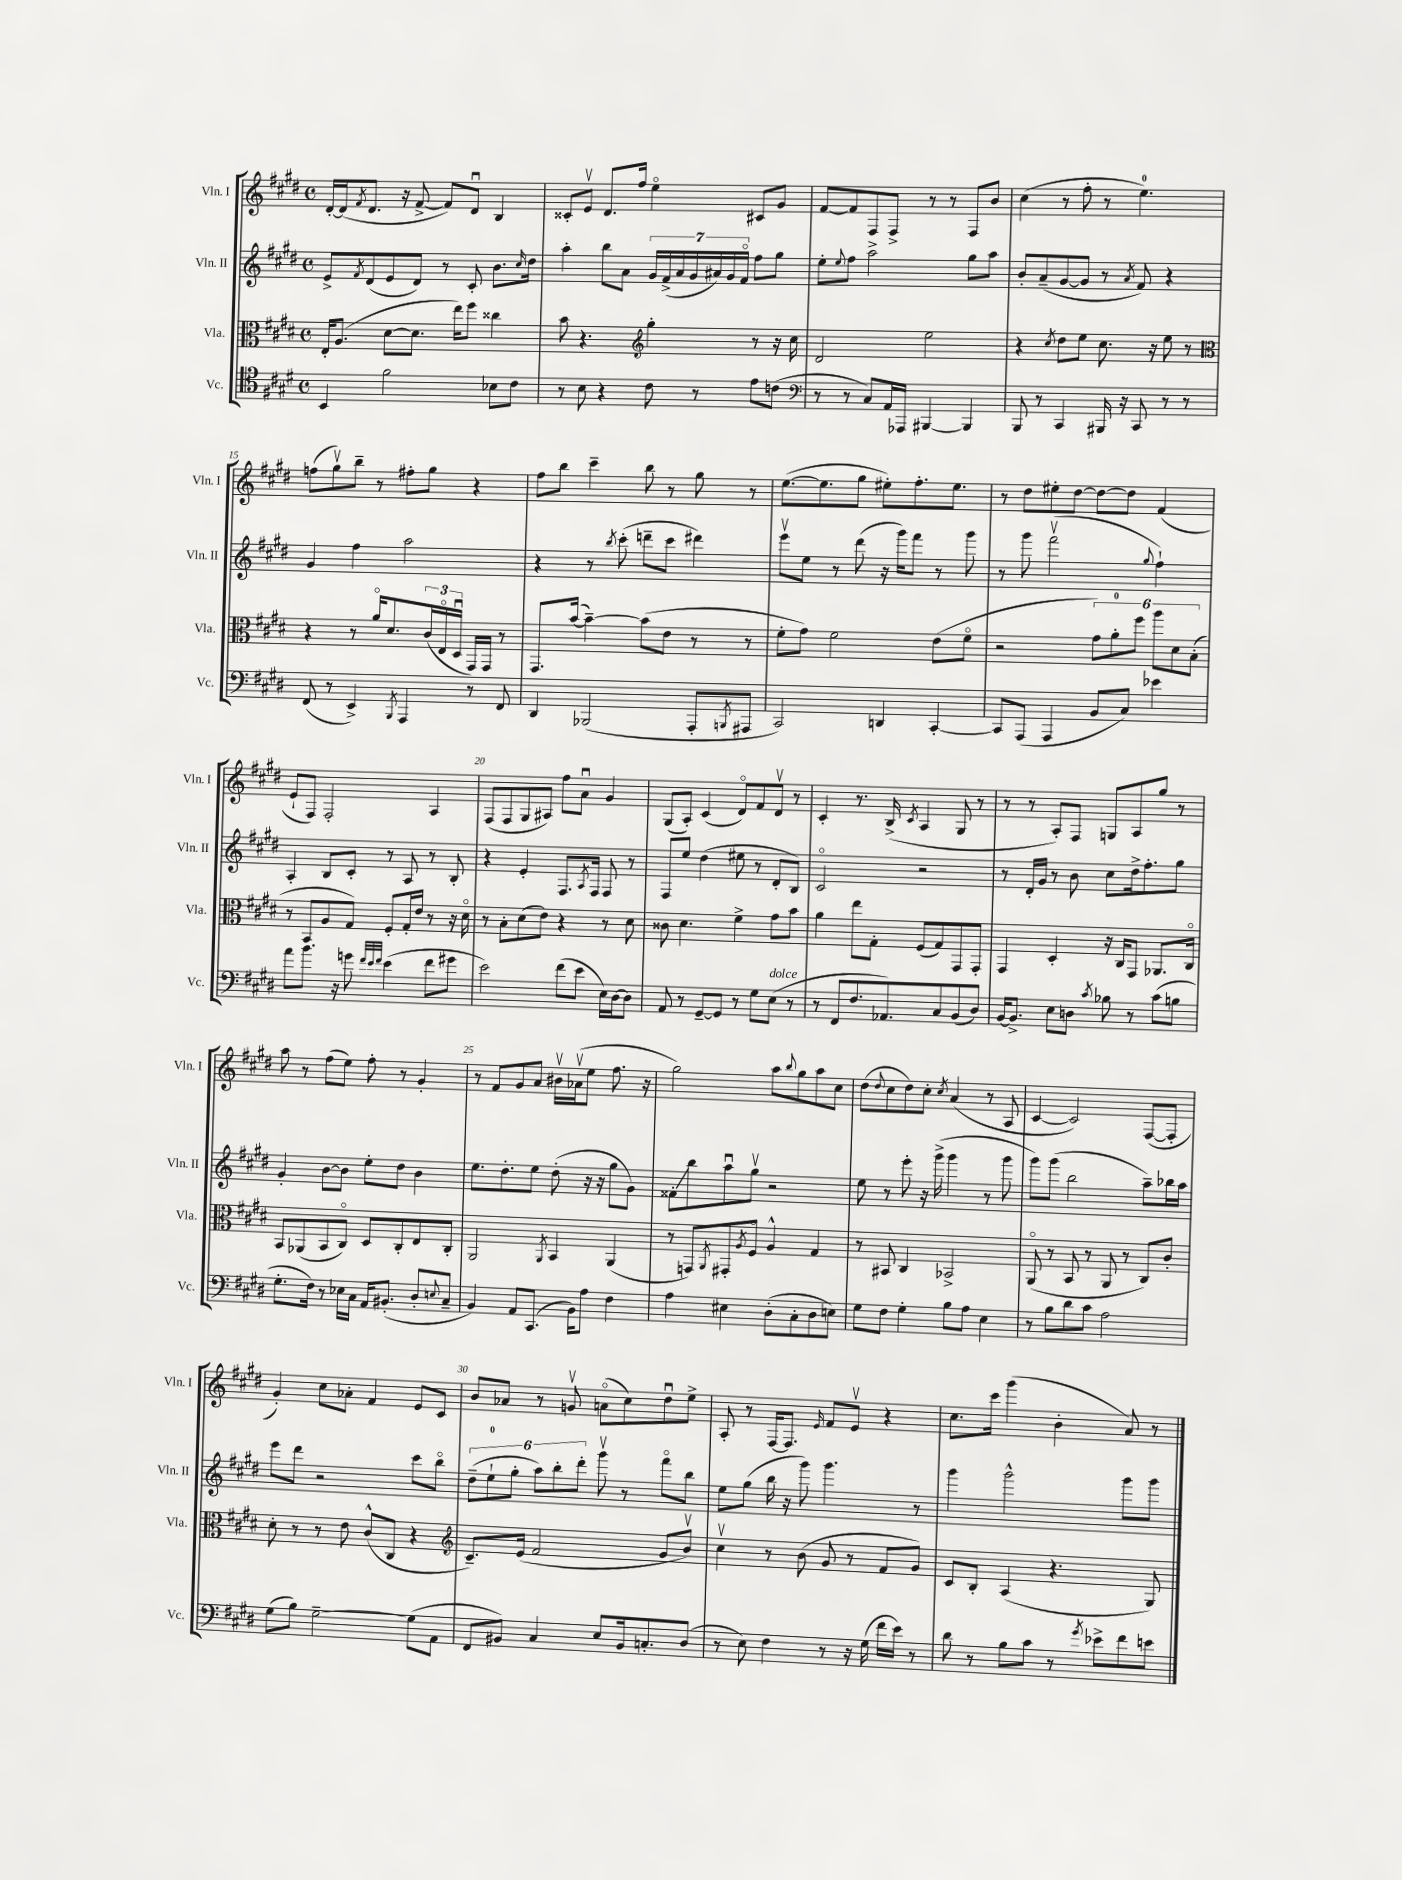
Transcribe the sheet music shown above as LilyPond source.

<<
\new StaffGroup <<
\new Staff = "s0" \with { instrumentName = "Vln. I" shortInstrumentName = "Vln. I" } {
    \clef treble \key e \major \defaultTimeSignature \time 4/4
    dis'16~-. dis'16( \acciaccatura { fis'8 } dis'8. r16 fis'8~-> fis'8) dis'8\downbow b4 |
    cisis'8-. e'8\upbow dis'8. fis''16 e''4\flageolet cis'8 gis'8 |
    fis'8~ fis'8 fis8 fis8-> r8 r8 fis8 b'8 |
    cis''4( r8 fis''8-. r8 e''4.-0) |
    f''8( gis''8\upbow) b''8-- r8 fis''8-. gis''8 r4 |
    fis''8 b''8 cis'''4-- b''8 r8 gis''8 r8 |
    e''8.~( e''8. gis''8 eis''8-.) fis''8.-. eis''8. |
    r8 dis''8 eis''8-. dis''8~ dis''8~ dis''8 fis'4( |
    e'8-! fis8) fis2-. a4 |
    fis8( fis8 gis8 ais8) fis''8 a'8\downbow gis'4 |
    gis8( a8-.) cis'4( dis'8\flageolet) fis'8 dis'8\upbow r8 |
    cis'4-. r8. b16->( \acciaccatura { cis'8 } a4 gis8 r8 |
    r8 r8 a8-.) fis8 g8 a8 gis''8 r8 |
    a''8 r8 fis''8( e''8) fis''8-. r8 gis'4-. |
    r8 fis'8 gis'8 a'8 bis'16\upbow aes'16\upbow( e''8 fis''8. r16 |
    gis''2) a''8 \appoggiatura { b''8 } gis''8 a''8 cis''8 |
    dis''8( \appoggiatura { dis''8 } cis''8 dis''8) cis''8-. \acciaccatura { cis''8 } a'4( r8 a8 |
    cis'4~ cis'2) fis8~( fis8-. |
    gis'4-.) cis''8 aes'8-. fis'4 e'8 cis'8 |
    b'8 aes'8 r8 g'8\upbow a'8\flageolet( cis''8) dis''8\downbow e''8-> |
    a8-. r8 fis16~ fis8. \grace { e'16 } fis'8 e'8\upbow r4 |
    cis''8. cis'''16 gis'''4( b'4-. a'8) r8 \bar "|." |
}
\new Staff = "s1" \with { instrumentName = "Vln. II" shortInstrumentName = "Vln. II" } {
    \clef treble \key e \major \defaultTimeSignature \time 4/4
    e'8-> \acciaccatura { fis'8 } dis'8( e'8 dis'8) r8 cis'8-. b'8. \grace { cis''16 } dis''16 |
    a''4-. b''8 a'8 \tuplet 7/4 { gis'16 fis'16->( a'16 gis'16 ais'16) gis'16 fis'16\flageolet } fis''8 gis''8 |
    e''8-. \appoggiatura { e''8 } fis''8 a''2-> gis''8 a''8 |
    b'8-. a'8--( gis'8~ gis'8 r8 \acciaccatura { a'8 } fis'8) r4 |
    gis'4 fis''4 a''2 |
    r4 r8 \acciaccatura { b''8 } cis'''8-.( d'''8-- cis'''8 dis'''4) |
    e'''8\upbow e''8 r8 dis'''8( r16 gis'''16) fis'''8 r8 gis'''8 |
    r8 gis'''8 fis'''2\upbow( \appoggiatura { gis''8 } fis''4-!) |
    a4-. b8 cis'8-. r8 a8 r8 b8-. |
    r4 e'4-. fis8. \acciaccatura { a8 } fis16 fis8 r8 |
    fis8 e''8 dis''4( eis''8 r8 dis'8-. b8) |
    cis'2\flageolet r2 |
    r8 dis'16-. gis'16 r8 b'8 cis''8 dis''16-> fis''8.-. gis''8 |
    gis'4-. b'8~ b'8 e''8-. dis''8 b'4 |
    e''8. dis''8.-. e''8 dis''8-.( r16 r16 gis''8 gis'8) |
    fisis'8-.\glissando b''8 a''8\downbow gis''8\upbow r2 |
    e''8 r8 e'''8-. r16 gis'''16->( gis'''4 r8 gis'''8 |
    gis'''8) gis'''8( b''2 a''8--) bes''16 a''16 |
    e'''8 dis'''8 r2 cis'''8 b''8\flageolet |
    \tuplet 6/4 { dis''8--( e''8-0-! gis''8-. a''8) b''8-. dis'''8-. } gis'''8\upbow r8 fis'''8\flageolet b''8 |
    e''8 gis''8( b''16 r16 gis'''8) gis'''4. r8 |
    gis'''4 gis'''2-^ gis'''8 gis'''8 \bar "|." |
}
\new Staff = "s2" \with { instrumentName = "Vla." shortInstrumentName = "Vla." } {
    \clef alto \key e \major \defaultTimeSignature \time 4/4
    e16-. a8.( dis'8~ dis'8. e''16) fis''8 cisis''4 |
    b'8 r4. \clef treble gis''4-. r8 r16 cis''16 |
    dis'2 e''2 |
    r4 \acciaccatura { cis''8 } dis''8 e''8 cis''8. r16 e''8 r8 |
    \clef alto r4 r8 a'16\flageolet dis'8. \tuplet 3/2 { cis'16( e16\flageolet dis16\downbow } gis,16) gis,16 r8 |
    gis,8. b'16~( b'4~--) b'8( e'8 r8 r8 |
    fis'8-. gis'8) fis'2 e'8( fis'8\flageolet |
    r2 \tuplet 6/4 { gis'8) a'8-0-. fis''8 a''8 dis'8 b8-.( } |
    r8 b,8 a8 gis8) fis8-. gis16-. e'16 r8 r16 dis'16\flageolet |
    r8 b8-. dis'8( e'8) r4 r8 dis'8 |
    cisis'8 dis'4. fis'4-> gis'8 b'8 |
    a'4 e''8 gis8-. fis8( gis8) gis,8 gis,8-. |
    gis,4 dis4-. r16 cis16 gis,8 aes,8. cis16\flageolet |
    b,8 aes,8( b,8 cis8\flageolet) dis8 cis8-. e8 cis8-. |
    a,2 \acciaccatura { a,8 } b,4 a,4( |
    r8 g,8) \acciaccatura { a,8 } gis,8-. \acciaccatura { a8 } fis8\flageolet a4-^ gis4 |
    r8 bis,8 cis4 bes,2-> |
    a,8\flageolet( r8 b,8 r8 a,8 r8 cis8) cis'8-. |
    dis'8-. r8 r8 e'8 cis'8-^( cis8 r4 |
    \clef treble cis'8.--) e'16( fis'2 gis'8 b'8\upbow) |
    cis''4\upbow r8 b'8( gis'8 r8 fis'8 gis'8) |
    cis'8 b8-. a4( r4. gis8) \bar "|." |
}
\new Staff = "s3" \with { instrumentName = "Vc." shortInstrumentName = "Vc." } {
    \clef tenor \key e \major \defaultTimeSignature \time 4/4
    b,4 fis'2 bes8 cis'8 |
    r8 b8 r4 cis'8 r8 e'8 c'8( |
    \clef bass r8 r8 cis8) a,16 aes,,16 bis,,4~ bis,,4 |
    b,,8 r8 cis,4 bis,,16 r16 cis,8 r8 r8 |
    fis,8( r8 e,4->) \acciaccatura { b,,8 } a,,4 r8 fis,8 |
    dis,4 bes,,2( a,,8-. \acciaccatura { b,,8 } ais,,8 |
    cis,2) d,4 cis,4~-. |
    cis,8 a,,8( a,,4 b,8 cis8) ees'4 |
    a'8 b'8. r16 g'8 \grace { fis'32 e'32 fis'32 } e'4( fis'8 gis'8 |
    e'2) fis'8( e'8 e16) dis16~ dis8 |
    a,8 r8 gis,8~-- gis,8 r8 gis8 e8^\markup { \italic "dolce" }( r8 |
    r8 fis,8 fis8. aes,8.) cis8 b,8( dis8) |
    b,16~ b,8.-> e8 d8 \acciaccatura { cis'8 } bes8 r8 cis'8( b8 |
    gis8.-. fis16) r8 ees16 cis16 a,16 bis,8.-.( dis8-. \appoggiatura { e8 } cis8-- |
    b,4) a,8 cis,8.( b,16) a8 fis4 |
    a4 eis4 dis8-.( cis8-. dis8 e8) |
    gis8 fis8 gis4-. b8 a8 e4 |
    r8 b8 dis'8 cis'8 a2 |
    gis8( b8) gis2~-- gis8( a,8 |
    fis,8 bis,8) cis4 e8 bis,16 c8.-. dis8( |
    r8 e8) fis4 r8 r16 gis16( fis'16 e'16) r8 |
    dis'8 r8 b8 cis'8 r8 \acciaccatura { gis'8 } ees'8-> fis'8 e'8 \bar "|." |
}
>>
>>
\layout { \context { \Score currentBarNumber = #11 \override BarNumber.break-visibility = ##(#f #t #t) barNumberVisibility = #(every-nth-bar-number-visible 5) } }
